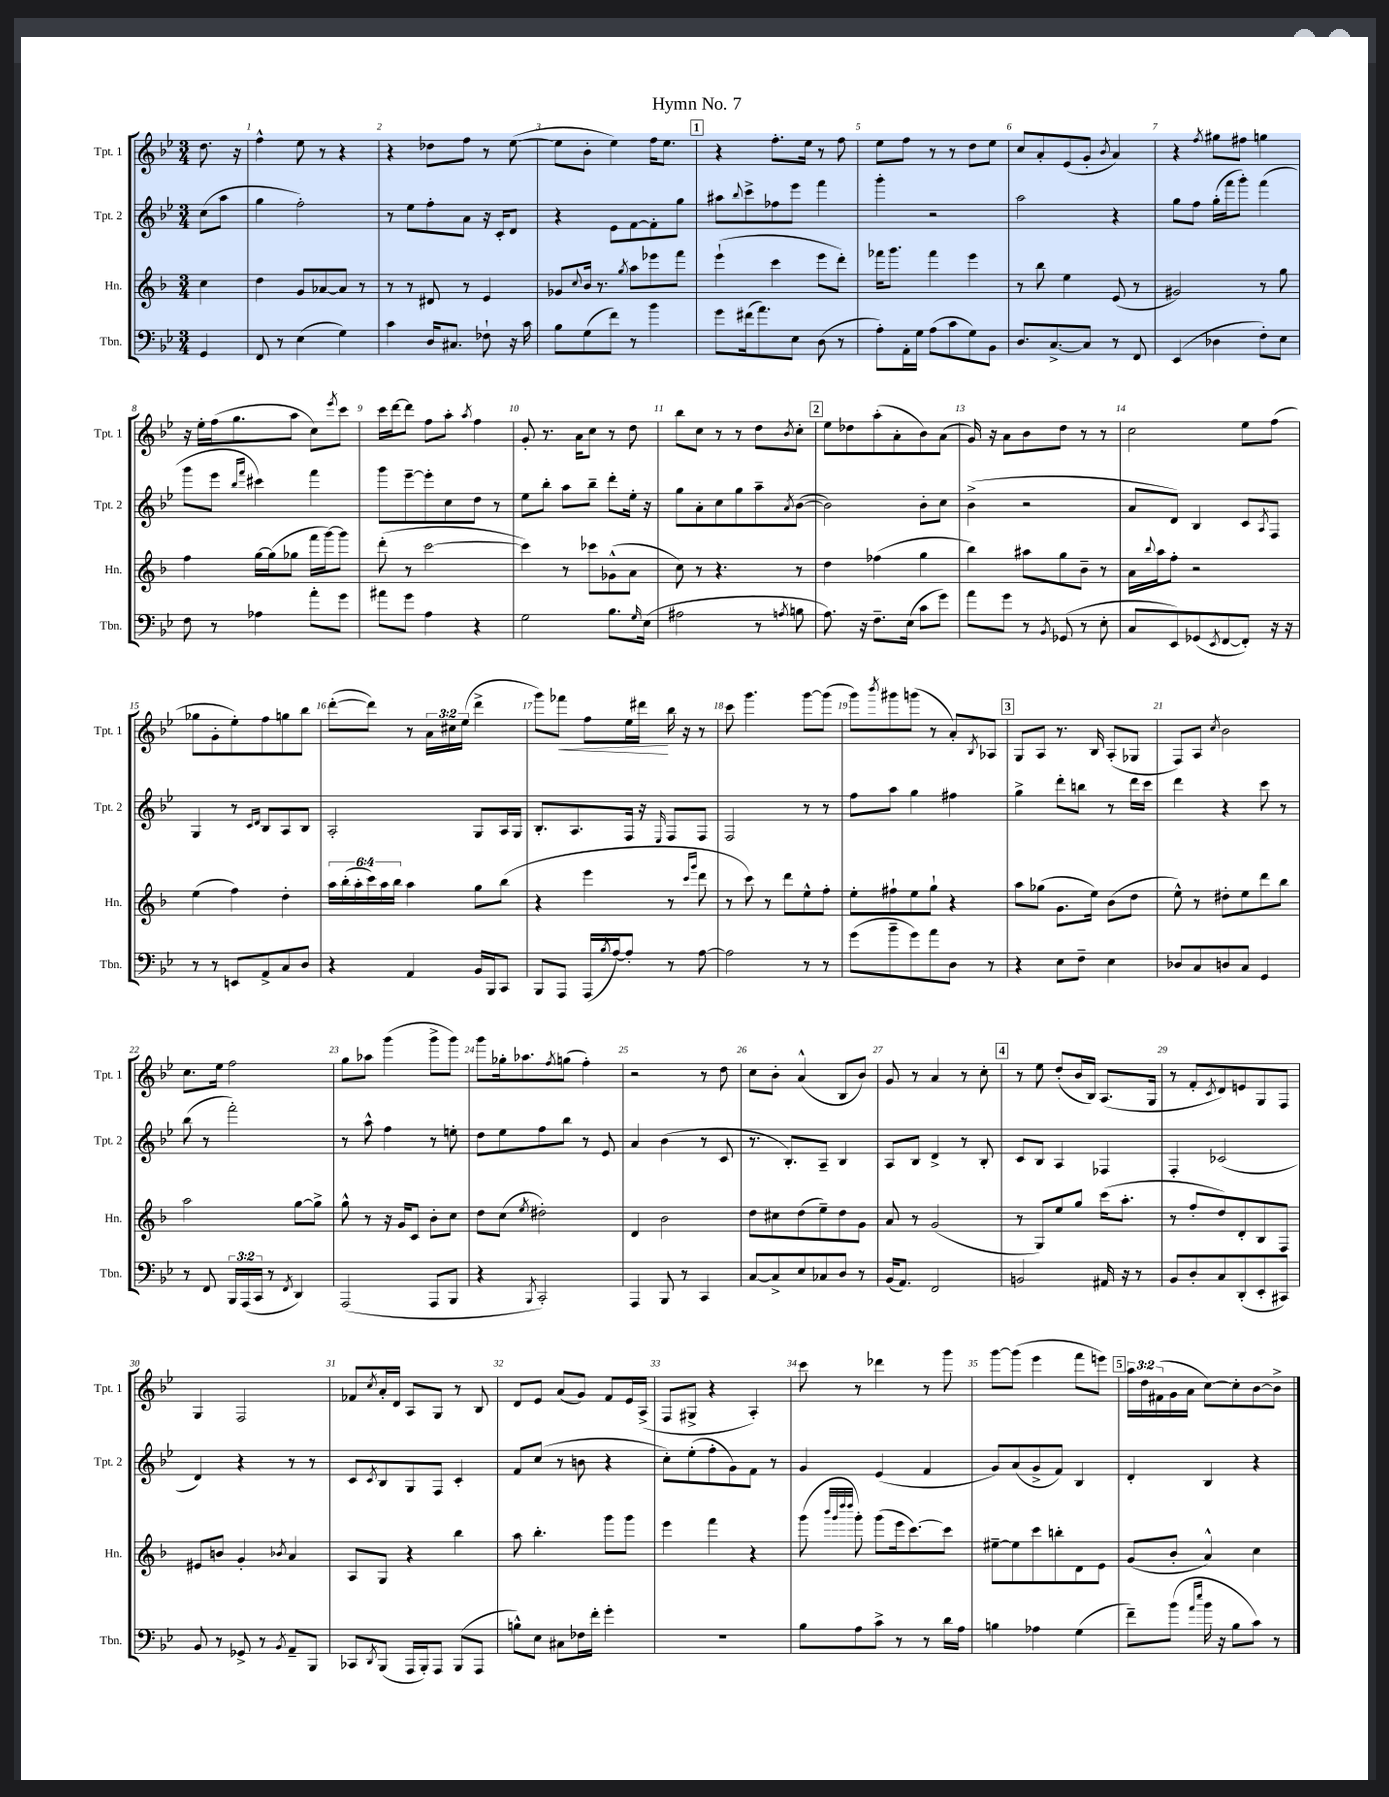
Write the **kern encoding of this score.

**kern	**kern	**kern	**kern
*staff4	*staff3	*staff2	*staff1
*clefF4	*clefG2	*clefG2	*clefG2
*k[b-e-]	*k[b-]	*k[b-e-]	*k[b-e-]
*M3/4	*M3/4	*M3/4	*M3/4
4GG	4cc	(8cc	8.dd
.	.	8aa	.
.	.	.	16r
=	=	=	=
8FF	4dd	4gg	4ff^^
8r	.	.	.
(4E-	8g	2ff')	8ee-
.	[8a-	.	8r
4G)	8a-]	.	4r
.	8r	.	.
=	=	=	=
4c	8r	8r	4r
.	8r	8ee-	.
16D	8d#	8ff'	8dd-
8.C#	.	.	.
.	8r	8a	8ff
8F-`	4e	16r	8r
.	.	16c'	.
16r	.	8d	([8ee-
16c	.	.	.
=	=	=	=
8B-	8g-	4r	8ee-]
.	8qqcc	.	.
(8G	16b-	.	8b-'
.	8.r	.	.
8f)	.	8e-	4ee-)
.	8qgg	.	.
8r	8aa	[8f	.
4b-	8eee-	8f']	16ff
.	.	.	8.ee-
.	8fff	8gg	.
=	=	=	=
8g	(4eee`	8aa#	4r
.	.	8qqbb-	.
(16f#	.	8ccc^	.
8.a)	.	.	.
.	4ccc	8ff-	8.ff'
8E-	.	8eee-	.
.	.	.	16ee-
(8D	8eee	4fff	8r
8r	8ddd')	.	8ff
=	=	=	=
8A')	16fff-	4ggg'	8ee-
.	8.ggg	.	.
16AA'	.	.	8ff
16G	.	.	.
(8A	4fff-	2r	8r
8c	.	.	8r
8G)	4eee	.	8dd
8BB-	.	.	8ee-
=	=	=	=
8.D	8r	2aa	8cc
.	8bb-	.	8a'
[8.C^	.	.	.
.	4ee	.	(8e-
8C]	.	.	8g'
.	.	.	8qb-
8r	(8e	4r	4a)
8FF	8r	.	.
=	=	=	=
(4EE-	2g#)	8gg	4r
.	.	8ff	.
.	.	.	8qff
4D-	.	(16gg'	8gg#
.	.	16fff	.
.	.	8ggg')	8ff#
8F')	8r	(4fff	4gg
8E-	8gg	.	.
=	=	=	=
8F	4ff	8ggg	16r
.	.	.	16ee-'
8r	.	8eee-	(16ff
.	.	.	8.gg
.	.	16qqbb-	.
.	.	16qqfff	.
4A-	[16gg	4ccc#)	.
.	(16gg]	.	.
.	8gg-	.	8aa
8a'	16fff	4fff	8cc)
.	[16ggg)	.	.
.	.	.	8qeee-
8g	8ggg]	.	8ccc
=	=	=	=
8a#	(8ddd'	8ggg	16ccc
.	.	.	[16ddd
8g	8r	[8eee-~	8ddd]
4A	[2ccc	8eee-']	8ff
.	.	8cc	8aa'
.	.	.	8qaa
4r	.	8dd	4ff
.	.	8r	.
=	=	=	=
2G	4ccc])	8ee-	8g'
.	.	8bb-'	8.r
.	8r	8aa	.
.	.	.	16a
.	8ccc-	8bb-~	8cc
8.B-	(8g-^^	8ddd'	8r
.	8a	16ee-'	8dd
16qqG	.	.	.
(16E-	.	16r	.
=	=	=	=
2A#	8cc)	8gg	8bb-
.	8r	8a'	8cc
.	4.r	8cc	8r
.	.	8gg	8r
8r	.	8aa~	8dd
8qA	.	8qa	8qb-
8B	8r	([8b-	8cc'
=	=	=	=
8.A)	4dd	2b-])	8ee-
.	.	.	8dd-
16r	.	.	.
8.F~	(4ff-	.	(8aa'
.	.	.	8a'
(16E-	.	.	.
8c	4gg	8b-'	8b-)
8g)	.	8cc	(8a
=	=	=	=
8a	4bb-)	(4b-^	16g)
.	.	.	16r
8g	.	.	8a
8r	8aa#	2r	8b-
8qBB-	.	.	.
(8GG-	8gg	.	8dd
8r	8b-~	.	8r
8E-'	8r	.	8r
=	=	=	=
8C	16a	8a	2cc
.	8qqbb-	.	.
.	16aa	.	.
8EE-)	8ff'	8d)	.
(8GG-	2r	4B-	.
8qEE-	.	.	.
[8FF	.	.	.
8FF'])	.	8c	8ee-
.	.	8qA	.
16r	.	8F	(8ff
16r	.	.	.
=	=	=	=
8r	(4ee	4G	8gg-
8r	.	.	8g'
8EE	4ff)	8r	8ee-')
.	.	16qqc	.
.	.	16qqd	.
8AA^	.	8B-	8ff
8C	4dd'	8A	8gg
8D	.	8B-	8bb-
=	=	=	=
4r	24aa	2A'	([8ddd'
.	(24bb-'	.	.
.	24aa'	.	.
.	24ccc)	.	8ddd])
.	24aa	.	.
.	24bb-	.	.
4AA	4aa	.	8r
.	.	.	24a
.	.	.	24cc#
.	.	.	(24ee-
16BB-	8gg	8G	4ddd^
16BBB-	.	.	.
8CC	(8bb-	16A	.
.	.	16G	.
=	=	=	=
8BBB-	4r	8.B-'	8ggg)
8AAA	.	.	8fff-
.	.	8.A	.
(16AAA	4eee	.	8ff
8qB-	.	.	.
[16A)	.	.	.
8A']	.	16F	16ee-
.	.	16r	16ddd#
.	.	16qqE-	.
8r	8r	8F	16bb-
.	.	.	16r
.	16qqccc	.	.
.	16qqggg	.	.
[8A	8ddd	8F	8r
=	=	=	=
2A]	8r	2F	8ccc
.	8ccc)	.	4.ggg
.	8r	.	.
.	8ddd	.	.
8r	8ee^^	8r	[8ggg
8r	8ff'	8r	(8ggg]
=	=	=	=
(8g	8ee'	8ff	8ggg)
.	.	.	8qbbb-
8b-~	8ff#`	8aa	8ggg#
8g)	8ee	4gg	(8ggg
8a	8gg`	.	8r
8D	4r	4ff#	8a')
.	.	.	8qB-
8r	.	.	8A-
=	=	=	=
4r	8aa	4gg^	8G
.	(8gg-	.	8A
8E-	8.g	8ddd'	8.r
8F~	.	8bb	.
.	16ee)	.	16B-
4E-	(8b-	8r	(8A'
.	8dd	16ddd	8G-
.	.	16ccc	.
=	=	=	=
8D-	8ee^^)	4ddd	8F)
8C	8r	.	8A
.	.	.	8qcc
8D	8dd#'	4r	2b-
8C	8ee	.	.
4GG	8ddd	8ccc	.
.	8bb-	8r	.
=	=	=	=
8r	2aa	(8bb-	8.cc
8FF	.	8r	.
.	.	.	16ee-
24BBB-	.	2fff')	2ff
(24AAA	.	.	.
24CC	.	.	.
8r	.	.	.
8qFF	.	.	.
4DD)	[8gg	.	.
.	8gg^]	.	.
=	=	=	=
(2AAA	8gg^^	8r	8gg
.	8r	8aa^^	8aa-
.	16r	4ff	(4ggg
.	16g	.	.
.	8c	.	.
8AAA	8b-'	8r	8ggg^
8BBB-	8cc	8ee'	8ggg)
=	=	=	=
4r	8dd	8dd	8ggg
.	(8cc	8ee-	16gg-'
.	.	.	8.aa-
8qBBB-	8qee	.	.
2CC')	2dd#')	8ff	.
.	.	.	8qff
.	.	8bb-	(8gg
.	.	8r	4ff')
.	.	8e-	.
=	=	=	=
4AAA	4d	4a	2r
8BBB-	2b-	(4b-	.
8r	.	.	.
4CC	.	8r	8r
.	.	8c	8dd
=	=	=	=
[8C	8dd	8.r	8cc
8C^]	8cc#	.	8b-'
.	.	8.B-')	.
8E-	(8dd	.	(4a^^
8C-	8ee~)	8A~	.
8D	8dd	4B-	8B-
8r	8g	.	8b-)
=	=	=	=
(16BB-	8a	8A	8g
8.AA)	.	.	.
.	8r	8B-	8r
2FF	(2g	4d^	4a
.	.	8r	8r
.	.	8B-'	8cc'
=	=	=	=
2BB	8r	8c	8r
.	8G)	8B-	8ee-
.	8ee	4A	(8dd'
.	8gg	.	16b-
.	.	.	16B-)
16AA#	(16ccc	4F-	(8.A
16r	8.aa'	.	.
8r	.	.	.
.	.	.	16G
=	=	=	=
8BB-	8r	4F'	8r
8D'	8ff'	.	8f'
.	.	.	8qc
8C	8dd)	(2c-	8d)
(8DD'	8d'	.	8e
8EE-'	8B-	.	8G
8CC#)	8F	.	8F
=	=	=	=
8BB-	8e#	4d)	4G
8r	8b	.	.
8GG-^	4g'	4r	2F
8r	.	.	.
8qBB-	8qb-	.	.
8AA~	4a	8r	.
8BBB-	.	8r	.
=	=	=	=
8CC-	8A	8c	8f-
8qDD	.	8qc	8qcc
(8BBB-	8G	8B-	16a'
.	.	.	16d
16AAA	4r	8G	8A
16BBB-')	.	.	.
8AAA	.	8F	8G
(8BBB-	4bb-	4c'	8r
8AAA	.	.	8B-
=	=	=	=
8B^^)	8aa	8f	8d
8E-	4.bb-'	(8cc	8e-
8C#	.	8r	(8a
16F-	.	8b	8g)
16f'	.	.	.
4g'	8ggg	4r	8f
.	8ggg	.	16e-
.	.	.	(16A^
=	=	=	=
2.r	4eee	8cc')	8F
.	.	(8ee-'	8G#^
.	4fff	8ff'	4r
.	.	8g)	.
.	4r	8f	4A')
.	.	8r	.
=	=	=	=
8B-	(8ggg	4g	8ccc
.	32qqbbb-	.	.
.	32qqggg	.	.
.	32qqdddd	.	.
.	32qqdddd	.	.
8A	8ggg')	.	8r
8c^	(8ggg	(4e-	4ddd-
8r	16eee	.	.
.	[8.ccc)	.	.
8r	.	4f	8r
16d	8ccc]	.	8ggg
16A	.	.	.
=	=	=	=
4B	[8ee#~	8g)	[8ggg
.	8ee#]	(8a	(8ggg]
4A-	8ccc	8g^	4eee-
.	8bb'	8f)	.
(4G	8d	4B-	8fff
.	8e	.	8eee)
=	=	=	=
8f~)	(8g	4d'	24aa
.	.	.	24dd
.	.	.	(24f#
(8b-	8b-'	.	16g
.	.	.	16a
16qqa	.	.	.
16qqee-	.	.	.
16b-	4a^^)	4B-	[8cc)
16r	.	.	.
8B-	.	.	8cc']
8c)	4cc	4r	[8b-
8r	.	.	8b-^]
==	==	==	==
*-	*-	*-	*-
